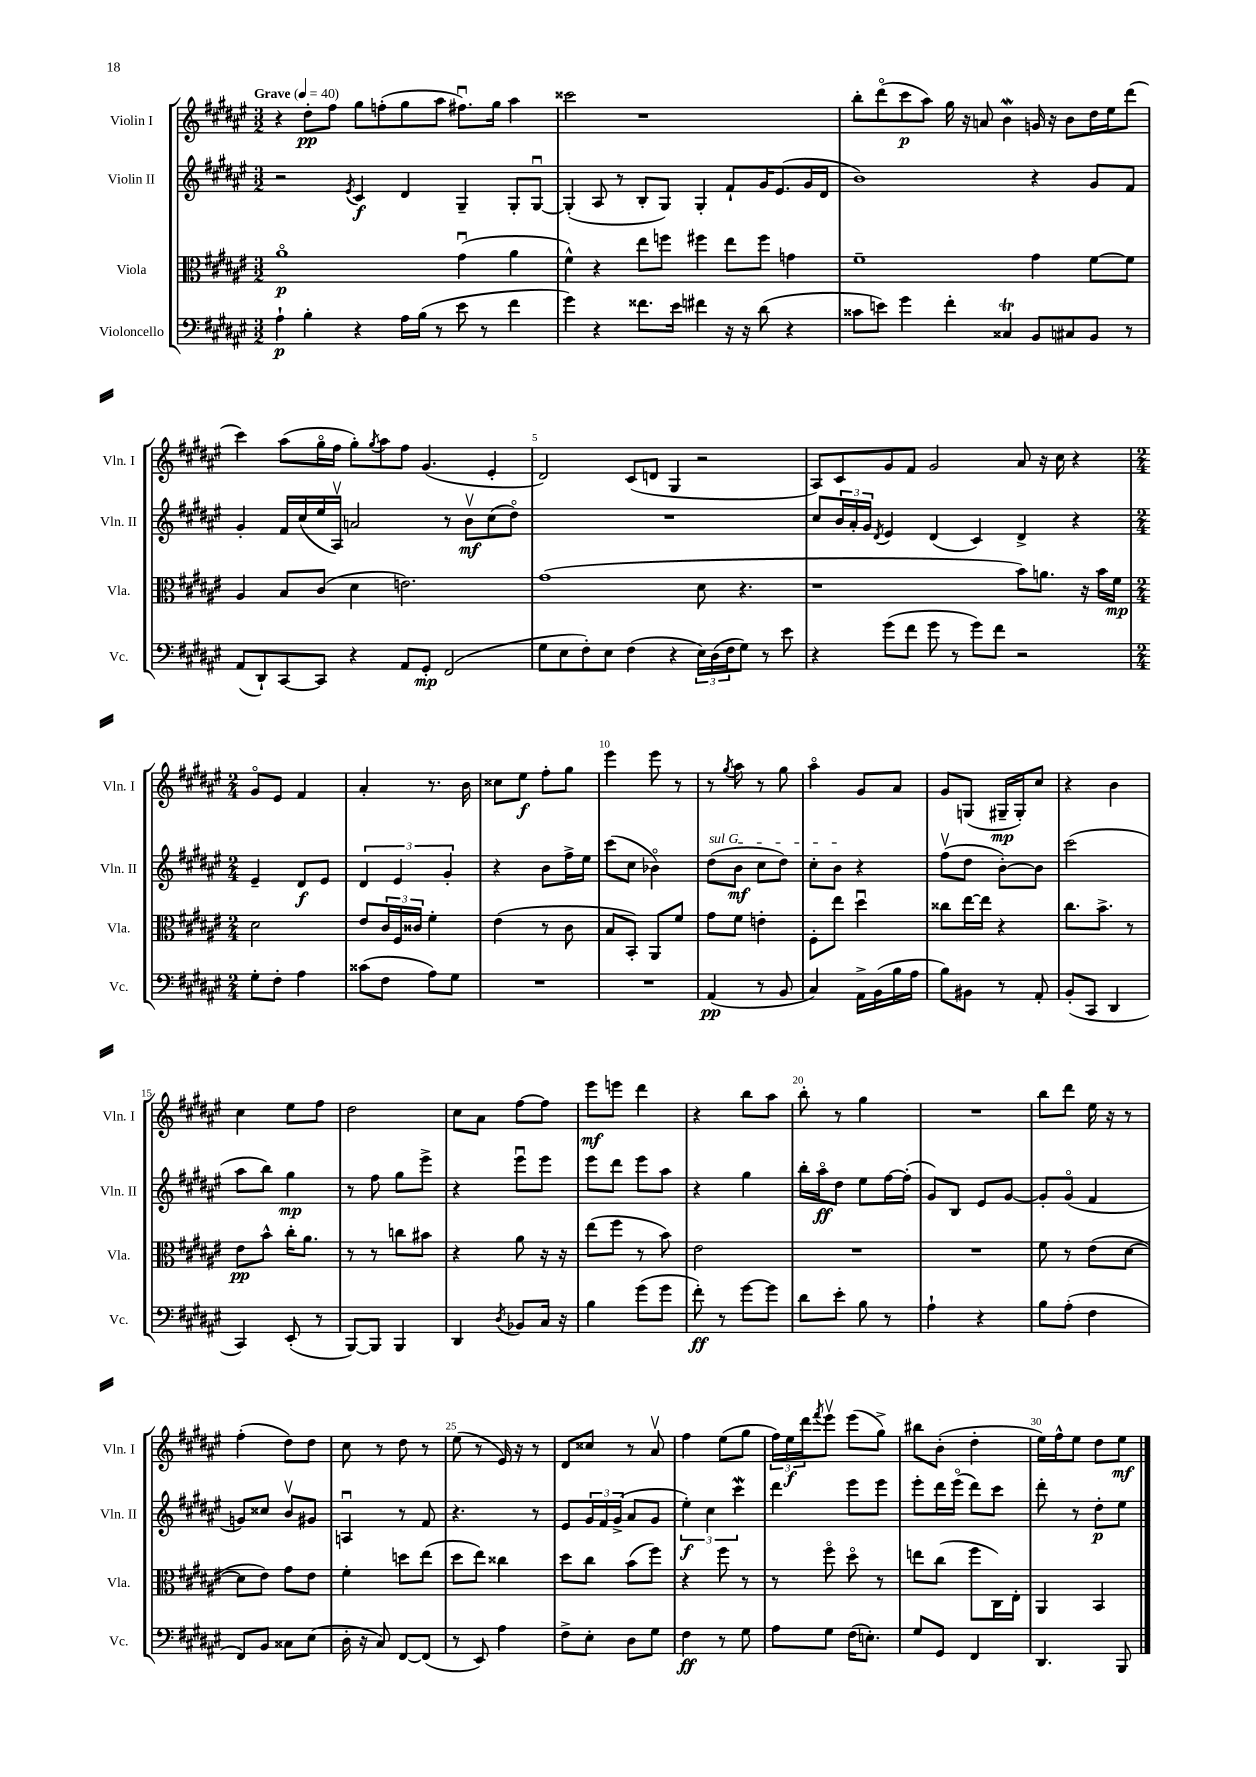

**kern	**dynam	**kern	**dynam	**kern	**dynam	**kern	**dynam
*part4	*part4	*part3	*part3	*part2	*part2	*part1	*part1
*staff4	*staff4	*staff3	*staff3	*staff2	*staff2	*staff1	*staff1
*I"Violoncello	*	*I"Viola	*	*I"Violin II	*	*I"Violin I	*
*I'Vc.	*	*I'Vla.	*	*I'Vln. II	*	*I'Vln. I	*
*clefF4	*	*clefC3	*	*clefG2	*	*clefG2	*
*k[f#c#g#d#a#e#]	*	*k[f#c#g#d#a#e#]	*	*k[f#c#g#d#a#e#]	*	*k[f#c#g#d#a#e#]	*
*M3/2	*	*M3/2	*	*M3/2	*	*M3/2	*
*MM40	*	*MM40	*	*MM40	*	*MM40	*
=1	=1	=1	=1	=1	=1	=1	=1
!	!	!	!	!	!	!LO:TX:a:B:t=Grave	!
4A#`\	p	1a#	p	2r	.	4r	.
4B'\	.	.	.	.	.	8dd#'\L	pp
.	.	.	.	.	.	8ff#\J	.
.	.	.	.	8qe#/	.	.	.
4r	.	.	.	4c#/	f	8gg#\L	.
.	.	.	.	.	.	(8ffn'\	.
16A#\LL	.	.	.	4d#/	.	8gg#\	.
(16B\JJ	.	.	.	.	.	.	.
8r	.	.	.	.	.	8aa#\J	.
8e#\	.	(4g#u\	.	4G#~/	.	8.ff#Xu\L)	.
8r	.	.	.	.	.	.	.
.	.	.	.	.	.	16gg#\Jk	.
4f#\	.	4a#\	.	8G#'/L	.	4aa#\	.
.	.	.	.	[8G#u/J	.	.	.
=2	=2	=2	=2	=2	=2	=2	=2
4g#\)	.	4f#^^\)	.	(4G#'/]	.	2ccc##X\	.
4r	.	4r	.	8A#/	.	.	.
.	.	.	.	8r	.	.	.
8.f##X\L	.	8ee#\L	.	8B'/L	.	1r	.
.	.	8ffn\J	.	8G#/J)	.	.	.
16e#\Jk	.	.	.	.	.	.	.
4f#X\	.	4ff#X\	.	4G#'/	.	.	.
16r	.	8ee#\L	.	8f#`/L	.	.	.
16r	.	.	.	.	.	.	.
(8d#\	.	8ff#\J	.	16g#/K	.	.	.
.	.	.	.	(8.e#/	.	.	.
4r	.	4gn\	.	.	.	.	.
.	.	.	.	16g#/L	.	.	.
.	.	.	.	16d#/JJ	.	.	.
=3	=3	=3	=3	=3	=3	=3	=3
8c##X\L	.	1f#~	.	1b)	.	8bb'\L	.
8en\J)	.	.	.	.	.	(8ddd#\	.
4g#\	.	.	.	.	.	8ccc#\	p
.	.	.	.	.	.	8aa#\J)	.
4f#'\	.	.	.	.	.	16gg#\	.
.	.	.	.	.	.	16r	.
.	.	.	.	.	.	8an/	.
4C##Xt/	.	.	.	.	.	4bw\	.
8BB/L	.	4g#\	.	4r	.	16gn/	.
.	.	.	.	.	.	16r	.
8C#X/	.	.	.	.	.	8b\L	.
8BB/J	.	[8f#\L	.	8g#/L	.	16dd#\L	.
.	.	.	.	.	.	16ee#\J	.
8r	.	8f#\J]	.	8f#/J	.	(8ddd#\J	.
!!LO:LB:g=z
=4	=4	=4	=4	=4	=4	=4	=4
(8AA#/L	.	4A#/	.	4g#'/	.	4ccc#\)	.
8DD#`/)	.	.	.	.	.	.	.
[8CC#/	.	8B/L	.	16f#/LL	.	(8aa#\L	.
.	.	.	.	(16cc#/	.	.	.
8CC#/J]	.	(8c#/J	.	16ee#/	.	16gg#\L	.
.	.	.	.	16A#v/JJ)	.	16ff#\JJ	.
4r	.	4d#\	.	2an/	.	8gg#'\L)	.
.	.	.	.	.	.	8qgg#/	.
.	.	.	.	.	.	8aa#\	.
8AA#/L	.	2.en\)	.	.	.	8ff#\J	.
8GG#'/J	mp	.	.	.	.	(4.g#/	.
(2FF#/	.	.	.	8r	.	.	.
.	.	.	.	8bv\L	mf	.	.
.	.	.	.	(8cc#\	.	4e#'/	.
.	.	.	.	8dd#\J)	.	.	.
=5	=5	=5	=5	=5	=5	=5	=5
8G#\L	.	(1g#	.	1.r	.	2d#/)	.
8E#\	.	.	.	.	.	.	.
8F#'\)	.	.	.	.	.	.	.
8E#\J	.	.	.	.	.	.	.
(4F#\	.	.	.	.	.	(8c#/L	.
.	.	.	.	.	.	8dn/J	.
4r	.	.	.	.	.	4G#/	.
24E#\LL)	.	8d#\	.	.	.	2r	.
(24D#\	.	.	.	.	.	.	.
24F#\J	.	.	.	.	.	.	.
8G#\J)	.	4.r	.	.	.	.	.
8r	.	.	.	.	.	.	.
8e#\	.	.	.	.	.	.	.
=6	=6	=6	=6	=6	=6	=6	=6
4r	.	1r	.	8cc#/L	.	8A#/L)	.
.	.	.	.	24b/L	.	8c#/	.
.	.	.	.	24a#'/	.	.	.
.	.	.	.	24g#/JJ	.	.	.
.	.	.	.	8qd#/	.	.	.
(8g#\L	.	.	.	4e#/	.	8g#/	.
8f#\J	.	.	.	.	.	8f#/J	.
8g#\	.	.	.	(4d#/	.	2g#/	.
8r	.	.	.	.	.	.	.
8g#\L)	.	.	.	4c#/)	.	.	.
8f#\J	.	.	.	.	.	.	.
2r	.	8b\L)	.	4d#^/	.	8a#/	.
.	.	8.an\J	.	.	.	16r	.
.	.	.	.	.	.	16cc#\	.
.	.	.	.	4r	.	4r	.
.	.	16r	.	.	.	.	.
.	.	16b\LL	.	.	.	.	.
.	.	16f#\JJ	mp	.	.	.	.
!!LO:LB:g=z
=7	=7	=7	=7	=7	=7	=7	=7
*M2/4	*	*M2/4	*	*M2/4	*	*M2/4	*
8G#'\L	.	2d#\	.	4e#~/	.	8g#/L	.
8F#'\J	.	.	.	.	.	8e#/J	.
4A#\	.	.	.	8d#/L	f	4f#/	.
.	.	.	.	8e#/J	.	.	.
=8	=8	=8	=8	=8	=8	=8	=8
(8c##X\L	.	8e#/L	.	6d#/	.	4a#'/	.
8F#\J	.	24c#/L	.	.	.	.	.
.	.	24F#/	.	6e#/	.	.	.
.	.	24c##X/JJ	.	.	.	.	.
8A#\L)	.	4f#'\	.	.	.	8.r	.
.	.	.	.	6g#'/	.	.	.
8G#\J	.	.	.	.	.	.	.
.	.	.	.	.	.	16b\	.
=9	=9	=9	=9	=9	=9	=9	=9
2r	.	(4e#\	.	4r	.	8cc##X\L	.
.	.	.	.	.	.	8ee#\J	f
.	.	8r	.	8b\L	.	8ff#'\L	.
.	.	8c#\	.	16ff#^\L	.	8gg#\J	.
.	.	.	.	16ee#\JJ	.	.	.
=10	=10	=10	=10	=10	=10	=10	=10
2r	.	8B/L	.	(8ccc#\L	.	4eee#\	.
.	.	8BB'/J)	.	8cc#\J	.	.	.
.	.	8AA#/L	.	4b-X\)	.	8eee#\	.
.	.	8f#/J	.	.	.	8r	.
=11	=11	=11	=11	=11	=11	=11	=11
!	!	!	!	!LO:TX:a:i:t=sul G	!	!	!
(4AA#/	pp	8g#\L	.	(8dd#\L	.	8r	.
.	.	.	.	.	.	8qgg#/	.
.	.	8f#\J	.	8b\J	mf	8aa#\	.
8r	.	4en'\	.	8cc#\L	.	8r	.
8BB/	.	.	.	8dd#\J)	.	8gg#\	.
=12	=12	=12	=12	=12	=12	=12	=12
4C#/)	.	8F#'\L	.	8cc#'\L	.	4aa#\	.
.	.	8ee#\J	.	8b\J	.	.	.
16AA#^\LL	.	4dd#u\	.	4r	.	8g#/L	.
(16BB\	.	.	.	.	.	.	.
16B\	.	.	.	.	.	8a#/J	.
16A#\JJ	.	.	.	.	.	.	.
=13	=13	=13	=13	=13	=13	=13	=13
8B\L)	.	8cc##X\L	.	(8ff#v\L	.	8g#/L	.
8BB#X\J	.	[16ee#\L	.	8dd#\J	.	(8Gn/J	.
.	.	16ee#\JJ]	.	.	.	.	.
8r	.	4r	.	[8b'\L)	.	16G#X~/LL	mp
.	.	.	.	.	.	16G#'/J)	.
8AA#'/	.	.	.	8b\J]	.	8cc#/J	.
=14	=14	=14	=14	=14	=14	=14	=14
(8BB'/L	.	8.cc#\L	.	(2ccc#\	.	4r	.
8CC#/J	.	.	.	.	.	.	.
.	.	8.b^\J	.	.	.	.	.
4DD#/	.	.	.	.	.	4b\	.
.	.	8r	.	.	.	.	.
!!LO:LB:g=z
=15	=15	=15	=15	=15	=15	=15	=15
4CC#/)	.	8e#\L	pp	8aa#\L	.	4cc#\	.
.	.	8b^^\J	.	8bb\J)	.	.	.
(8EE#'/	.	16cc#'\KL	.	4gg#\	mp	8ee#\L	.
.	.	8.a#\J	.	.	.	.	.
8r	.	.	.	.	.	8ff#\J	.
=16	=16	=16	=16	=16	=16	=16	=16
[8BBB/L)	.	8r	.	8r	.	2dd#\	.
8BBB/J]	.	8r	.	8ff#\	.	.	.
4BBB/	.	8ccn\L	.	8gg#\L	.	.	.
.	.	8b#X\J	.	8eee#^\J	.	.	.
=17	=17	=17	=17	=17	=17	=17	=17
4DD#/	.	4r	.	4r	.	8cc#\L	.
.	.	.	.	.	.	8a#\J	.
8qD#/	.	.	.	.	.	.	.
8BB-X/L	.	8a#\	.	8eee#u\L	.	[8ff#\L	.
16C#/Jk	.	16r	.	8eee#\J	.	8ff#\J]	.
16r	.	16r	.	.	.	.	.
=18	=18	=18	=18	=18	=18	=18	=18
4B\	.	(8ee#\L	.	8eee#\L	.	8eee#\L	mf
.	.	8ff#\J	.	8ddd#\J	.	8eeen\J	.
(8g#\L	.	8r	.	8eee#\L	.	4ddd#\	.
8g#\J	.	8b\)	.	8aa#\J	.	.	.
=19	=19	=19	=19	=19	=19	=19	=19
8f#'\)	ff	2e#\	.	4r	.	4r	.
8r	.	.	.	.	.	.	.
[8g#\L	.	.	.	4gg#\	.	8bb\L	.
8g#\J]	.	.	.	.	.	8aa#\J	.
=20	=20	=20	=20	=20	=20	=20	=20
8d#\L	.	2r	.	16bb'\LL	.	8bb'\	.
.	.	.	.	16aa#\J	ff	.	.
8e#'\J	.	.	.	8dd#\J	.	8r	.
8B\	.	.	.	8ee#\L	.	4gg#\	.
8r	.	.	.	[16ff#\L	.	.	.
.	.	.	.	(16ff#'\JJ]	.	.	.
=21	=21	=21	=21	=21	=21	=21	=21
4A#`\	.	2r	.	8g#/L)	.	2r	.
.	.	.	.	8B/J	.	.	.
4r	.	.	.	8e#/L	.	.	.
.	.	.	.	[8g#/J	.	.	.
=22	=22	=22	=22	=22	=22	=22	=22
8B\L	.	8f#\	.	8g#'/L]	.	8bb\L	.
(8A#'\J	.	8r	.	(8g#/J	.	8ddd#\J	.
4F#\	.	(8e#\L	.	4f#/	.	16ee#\	.
.	.	.	.	.	.	16r	.
.	.	[8d#\J	.	.	.	8r	.
!!LO:LB:g=z
=23	=23	=23	=23	=23	=23	=23	=23
8FF#/L)	.	8d#\L]	.	8gn/L)	.	(4ff#'\	.
8BB/J	.	8e#\J)	.	8cc##X/J	.	.	.
8C##X\L	.	8g#\L	.	8bv/L	.	8dd#\L)	.
(8E#\J	.	8e#\J	.	8g#X/J	.	8dd#\J	.
=24	=24	=24	=24	=24	=24	=24	=24
16D#'\	.	4f#'\	.	4Anu/	.	8cc#\	.
16r	.	.	.	.	.	.	.
8C#/)	.	.	.	.	.	8r	.
[8FF#/L	.	8ddn\L	.	8r	.	8dd#\	.
(8FF#/J]	.	(8ee#\J	.	8f#/	.	8r	.
=25	=25	=25	=25	=25	=25	=25	=25
8r	.	8dd#\L	.	4.r	.	(8ee#\	.
8EE#/)	.	8ee#\J)	.	.	.	8r	.
4A#\	.	4cc##X\	.	.	.	16e#/)	.
.	.	.	.	.	.	16r	.
.	.	.	.	8r	.	8r	.
=26	=26	=26	=26	=26	=26	=26	=26
8F#^\L	.	8dd#\L	.	8e#/L	.	8d#/L	.
8E#'\J	.	8cc#\J	.	24g#/L	.	8cc##X/J	.
.	.	.	.	24f#/	.	.	.
.	.	.	.	(24g#^/JJ	.	.	.
8D#\L	.	(8b\L	.	8a#/L	.	8r	.
8G#\J	.	8ff#\J)	.	8g#/J	.	8a#v/	.
=27	=27	=27	=27	=27	=27	=27	=27
4F#\	ff	4r	.	6ee#'\)	f	4ff#\	.
.	.	.	.	6cc#\	.	.	.
8r	.	8ff#\	.	.	.	(8ee#\L	.
.	.	.	.	6ccc#W\	.	.	.
8G#\	.	8r	.	.	.	8gg#\J	.
=28	=28	=28	=28	=28	=28	=28	=28
8A#\L	.	8r	.	4ddd#\	.	24ff#\LL)	.
.	.	.	.	.	.	24ee#\	f
.	.	.	.	.	.	24ddd#\J	.
.	.	.	.	.	.	8qfff#/	.
8G#\J	.	8ff#\	.	.	.	8eee#v\J	.
(16F#\KL	.	8dd#\	.	8eee#\L	.	(8eee#\L	.
8.En'\J)	.	.	.	.	.	.	.
.	.	8r	.	8eee#\J	.	8gg#^\J)	.
=29	=29	=29	=29	=29	=29	=29	=29
8G#/L	.	8een\L	.	8eee#'\L	.	8bb#X\L	.
8GG#/J	.	(8cc#\J	.	16ddd#\L	.	(8b'\J	.
.	.	.	.	(16eee#\JJ	.	.	.
4FF#/	.	8ff#\L	.	8ddd#\L)	.	4dd#'\	.
.	.	16C#\L)	.	8ccc#\J	.	.	.
.	.	16E#'\JJ	.	.	.	.	.
=30	=30	=30	=30	=30	=30	=30	=30
4.DD#/	.	4AA#/	.	8ddd#'\	.	16ee#\LL)	.
.	.	.	.	.	.	16ff#^^\J	.
.	.	.	.	8r	.	8ee#\J	.
.	.	4BB/	.	8dd#'\L	p	8dd#\L	.
8BBB/	.	.	.	8ee#\J	.	8ee#\J	mf
==	==	==	==	==	==	==	==
*-	*-	*-	*-	*-	*-	*-	*-
